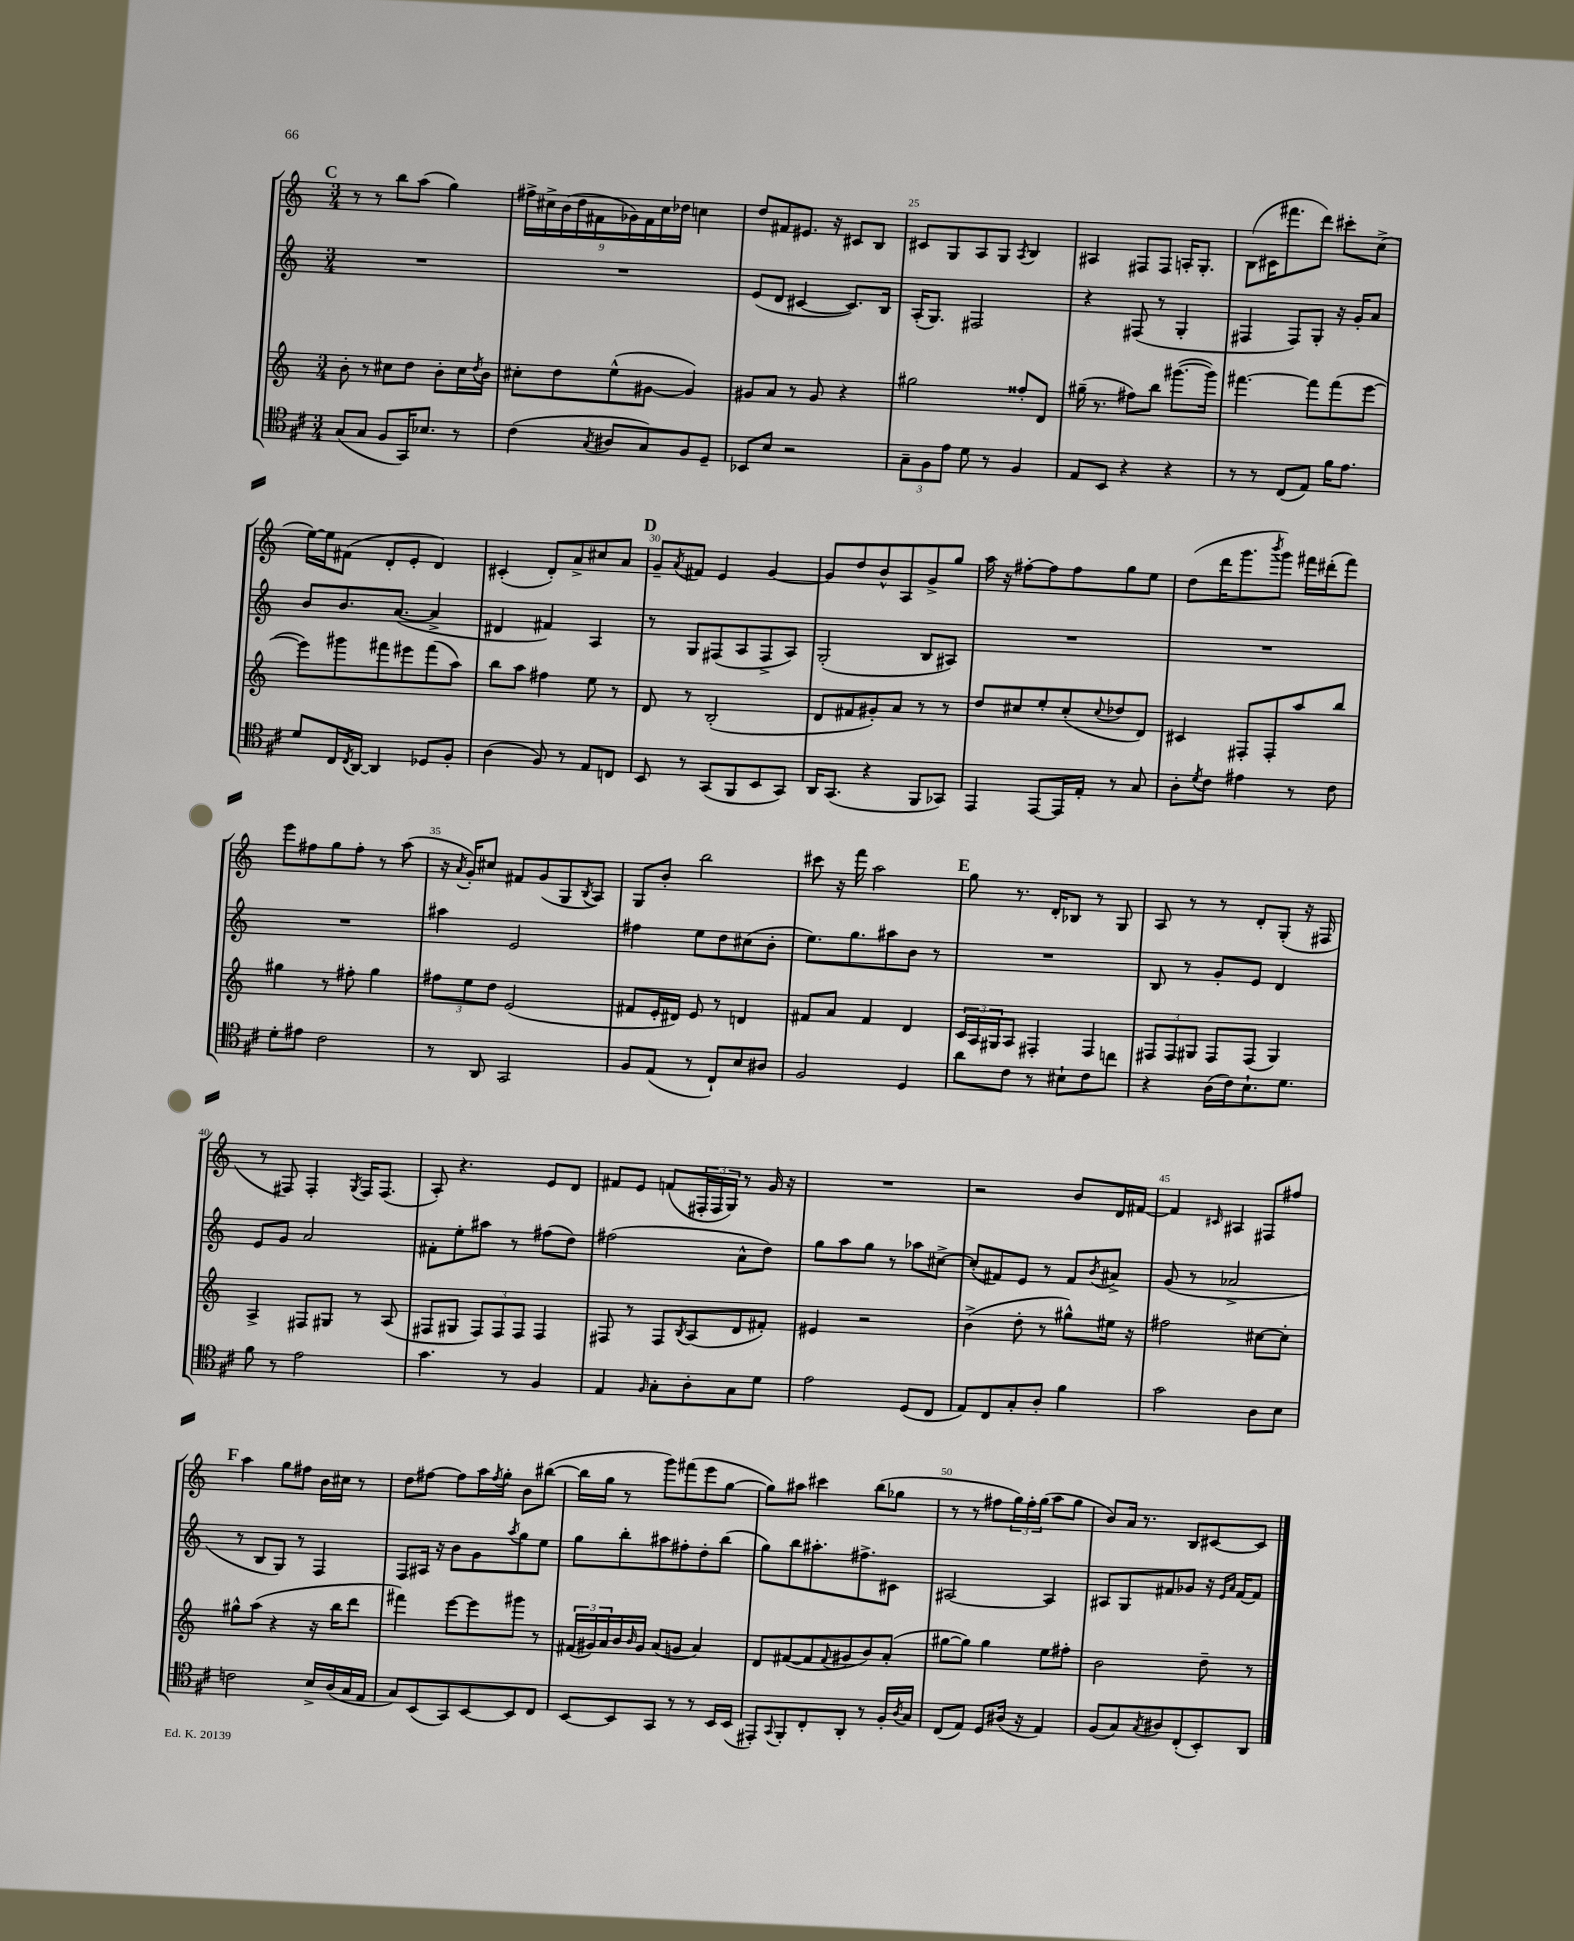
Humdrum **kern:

**kern	**kern	**kern	**kern
*staff4	*staff3	*staff2	*staff1
*clefC4	*clefG2	*clefG2	*clefG2
*k[f#c#]	*k[]	*k[]	*k[]
*M3/4	*M3/4	*M3/4	*M3/4
(8G	8b'	2.r	8r
8G	8r	.	8r
8F#	8cc#	.	8bb
16GG)	8dd	.	(8aa
8.B-	.	.	.
.	8b'	.	4gg)
8r	16cc#	.	.
.	8qdd	.	.
.	16b	.	.
=	=	=	=
(4c#	8cc#'	2.r	18ff#^
.	.	.	18cc#^
.	.	.	(18b
.	8dd	.	.
.	.	.	18dd
.	.	.	18f#
8qG	.	.	.
8A#	(8ee^^	.	.
.	.	.	18g-)
.	.	.	18f#
8G)	[8g#	.	.
.	.	.	18cc#
.	.	.	18dd-
8F#	4g#])	.	4cc
8D~	.	.	.
=	=	=	=
8BB-	8g#	(8e	8dd
8B	8a	8d	8f#
2r	8r	[4c#	8.e#
.	8g#	.	.
.	.	.	16r
.	4r	8.c#])	8c#
.	.	.	8B
.	.	16B	.
=	=	=	=
12G~	2gg#	(16A'	8c#
.	.	8.G)	.
12F#	.	.	.
.	.	.	8G
12e	.	.	.
8d	.	2F#	8A
8r	.	.	8G
.	.	.	8qA
4F#	8ff##'	.	4B
.	8d	.	.
=	=	=	=
8E	(16gg#~	4r	4A#
.	8.r	.	.
8BB	.	.	.
4r	8ff#)	(8F#	8F#
.	8bb	8r	8F#
4r	([8.ggg#	4G'	16A'
.	.	.	8.G'
.	16ggg#])	.	.
=	=	=	=
8r	[4.fff#	4F#	(8B
8r	.	.	16c#
.	.	.	8.fff#
(8C#	.	8F#)	.
8E)	8fff#]	8G'	8ddd)
16f#	(8fff#	16r	8ccc#'
8.e	.	16g'	.
.	[8eee	8a	(8cc^
=	=	=	=
8d	8eee])	8b	[16ee)
.	.	.	16ee]
16C#	8ggg#	8.b	(8f#
8qC#	.	.	.
[16AA	.	.	.
4AA]	8fff#	.	8d'
.	.	([8.a	.
.	8eee#	.	8e'
8D-	(8fff#	4a^]	4d)
8F#'	8aa)	.	.
=	=	=	=
(4A	8bb	4d#	(4c#'
.	8aa	.	.
8F#)	4ff#	4f#)	8d')
8r	.	.	8a^
8E	8ee	4A	8cc#
8C	8r	.	8a
=	=	=	=
8BB	8d	8r	8g~
.	.	.	8qa
8r	8r	8G	8f#
(8GG	(2B'	(8F#	4e
8FF#	.	8A	.
8BB	.	8F#^	[4g
8GG)	.	8A)	.
=	=	=	=
16AA	8d	(2G'	8g]
(8.GG	.	.	.
.	8f#	.	8dd
4r	8g#')	.	8b^^
.	8a	.	8A
8FF#	8r	8B	8g^
8GG-)	8r	8A#)	8gg
=	=	=	=
4EE	8dd	2.r	16aa
.	.	.	16r
.	8cc#	.	[8ff#'
[8EE	8ee'	.	8ff#]
16EE]	(8cc#'	.	8ff#
16E'	.	.	.
.	8qqcc#	.	.
8r	8dd-	.	8gg
8G	8d)	.	8ee
=	=	=	=
8A'	4c#	2.r	(8dd
8qd	.	.	.
8c#	.	.	16ddd
.	.	.	8.ggg
4e#	8F#'	.	.
.	.	.	8qbbb
.	8F#'	.	8ggg)
8r	8aa	.	16fff#
.	.	.	(16ddd#'
8c#	8bb	.	8fff#)
=	=	=	=
8d'	4gg#	2.r	8eee
8e#	.	.	8ff#
2c#	8r	.	8gg
.	8ff#'	.	8ff#'
.	4gg#	.	8r
.	.	.	(8aa
=	=	=	=
8r	12ff#	4aa#	16r
.	.	.	8qa
.	.	.	16g')
.	12ee	.	.
8AA	.	.	8cc#
.	12dd	.	.
2GG	(2e	2e	8f#
.	.	.	(8g
.	.	.	8G
.	.	.	8qB
.	.	.	8A)
=	=	=	=
8F#	8f#	4ff#	8G
(8E	16e'	.	8b'
.	16d#)	.	.
8r	8e	8ee	2bb
8C#`)	8r	8dd	.
8B	4d	(8cc#	.
8A#	.	8b'	.
=	=	=	=
2F#	8f#	8.ee)	8ccc#
.	8a	.	16r
.	.	8.gg	16fff
.	4f#	.	2aa
.	.	8aa#	.
4D	4d	8b	.
.	.	8r	.
=	=	=	=
8a	24c	2.r	8gg
.	24A	.	.
.	24G#	.	.
8c#	8A	.	8.r
8r	4F#'	.	.
.	.	.	16d'
8B#`	.	.	8B-
8c#	4F#	.	8r
8cc	.	.	8G
=	=	=	=
4r	12F#	8B	8A
.	12F#	.	.
.	.	8r	8r
.	12G#	.	.
(16A	8F#	8g'	8r
16c#)	.	.	.
8.B`	(8F#	8e	8d'
.	4G#)	4d	(8G'
8.d	.	.	.
.	.	.	16r
.	.	.	16F#
=	=	=	=
8f#	4A^	8e	8r
8r	.	8g	8F#)
2e	8F#	2a	4F#'
.	8G#	.	.
.	.	.	8qG
.	8r	.	16F#
.	.	.	(8.F#
.	(8A	.	.
=	=	=	=
4.g	8F#	8f#'	8A')
.	8G#	8ee'	4.r
.	12F#)	8aa#	.
.	12F#	.	.
8r	.	8r	.
.	12F#	.	.
4F#	4F#	(8ff#	8e
.	.	8dd)	8d
=	=	=	=
4E	8F#	(2ff#	8f#
.	8r	.	8e
16qqF#	.	.	.
8G'	8F#	.	(8f
.	8qB	.	.
8A'	(8A	.	24F#'
.	.	.	24F#
.	.	.	24G)
8G	8d	8a^^	8r
8d	8f#')	8dd)	16g
.	.	.	16r
=	=	=	=
2e	4e#	8gg	2.r
.	.	8aa	.
.	2r	8gg	.
.	.	8r	.
(8D	.	8aa-	.
8C#	.	[8cc#^	.
=	=	=	=
8E)	(4b^	(8cc#']	2r
8C#	.	8f#)	.
8G'	8dd'	8e	.
8A'	8r	8r	.
4f#	8gg#^^)	8f#	8b
.	.	8qb	.
.	16ee#	8a#^	16d
.	16r	.	[16f#
=	=	=	=
2g	2ff#	(8g	4f#]
.	.	8r	.
.	.	.	16qqc#
.	.	2a-^	4A#
8A	[8cc#	.	8F#
8B	8cc#']	.	8ff#
=	=	=	=
2c	8gg#^^	8r	4aa
.	(8aa	8B	.
.	4r	8G)	8gg
.	.	8r	8ff#
16B^	16r	4F	16b
(16A	16bb	.	16cc#
16G	8ddd	.	8r
16E	.	.	.
=	=	=	=
8G)	4fff#)	8F	8dd
(8BB	.	16A#	[8ff#
.	.	16r	.
8GG)	[8eee	8b	8ff#]
[8BB	8eee]	8g	16aa
.	.	.	8qff#
.	.	.	16gg'
.	.	8qaa	.
8BB]	8ggg#	8gg	8b
8C#	8r	8ee	([8bb#
=	=	=	=
[8BB	(24f#	8gg	16bb#]
.	24g#)	.	.
.	.	.	16gg
.	24a	.	.
8BB]	16b	8bb'	8r
.	16qqb	.	.
.	16g#	.	.
8GG	(8a	8aa#	8ggg)
8r	8g	8ff#'	(8fff#
8r	4a)	8dd'	8eee
16BB	.	(8bb	[8gg
(16BB	.	.	.
=	=	=	=
8EE#')	8d	8gg)	8gg])
8qqGG	.	.	.
8FF#'	([8f#	8bb	8aa#
8C#'	8f#]	8.aa#'	4ccc#
.	8qqf#	.	.
8AA'	8g#	.	.
.	.	8.ff#^	.
8r	8b)	.	(8bb
16F#'	(8a'	8c#	8gg-
8qA	.	.	.
16G	.	.	.
=	=	=	=
(8C#	[8gg#	[2A#	8r
8E)	8gg#])	.	8r
8D	4gg#	.	8ff#
(16A#	.	.	24gg)
.	.	.	24ff#'
16r	.	.	.
.	.	.	(24gg
4E)	8ee	4A#]	8aa
.	8ff#'	.	8gg
=	=	=	=
(8F#	2b	8A#	8b)
8G)	.	8G	16a
.	.	.	8.r
8qG	.	.	.
8A#	.	8f#	.
(8C#'	.	8g-	8B
8BB')	8dd~	16r	[8c#
.	.	16qqe	.
.	.	16qqa	.
.	.	[16f#	.
8AA	8r	8f#]	8c#]
==	==	==	==
*-	*-	*-	*-
